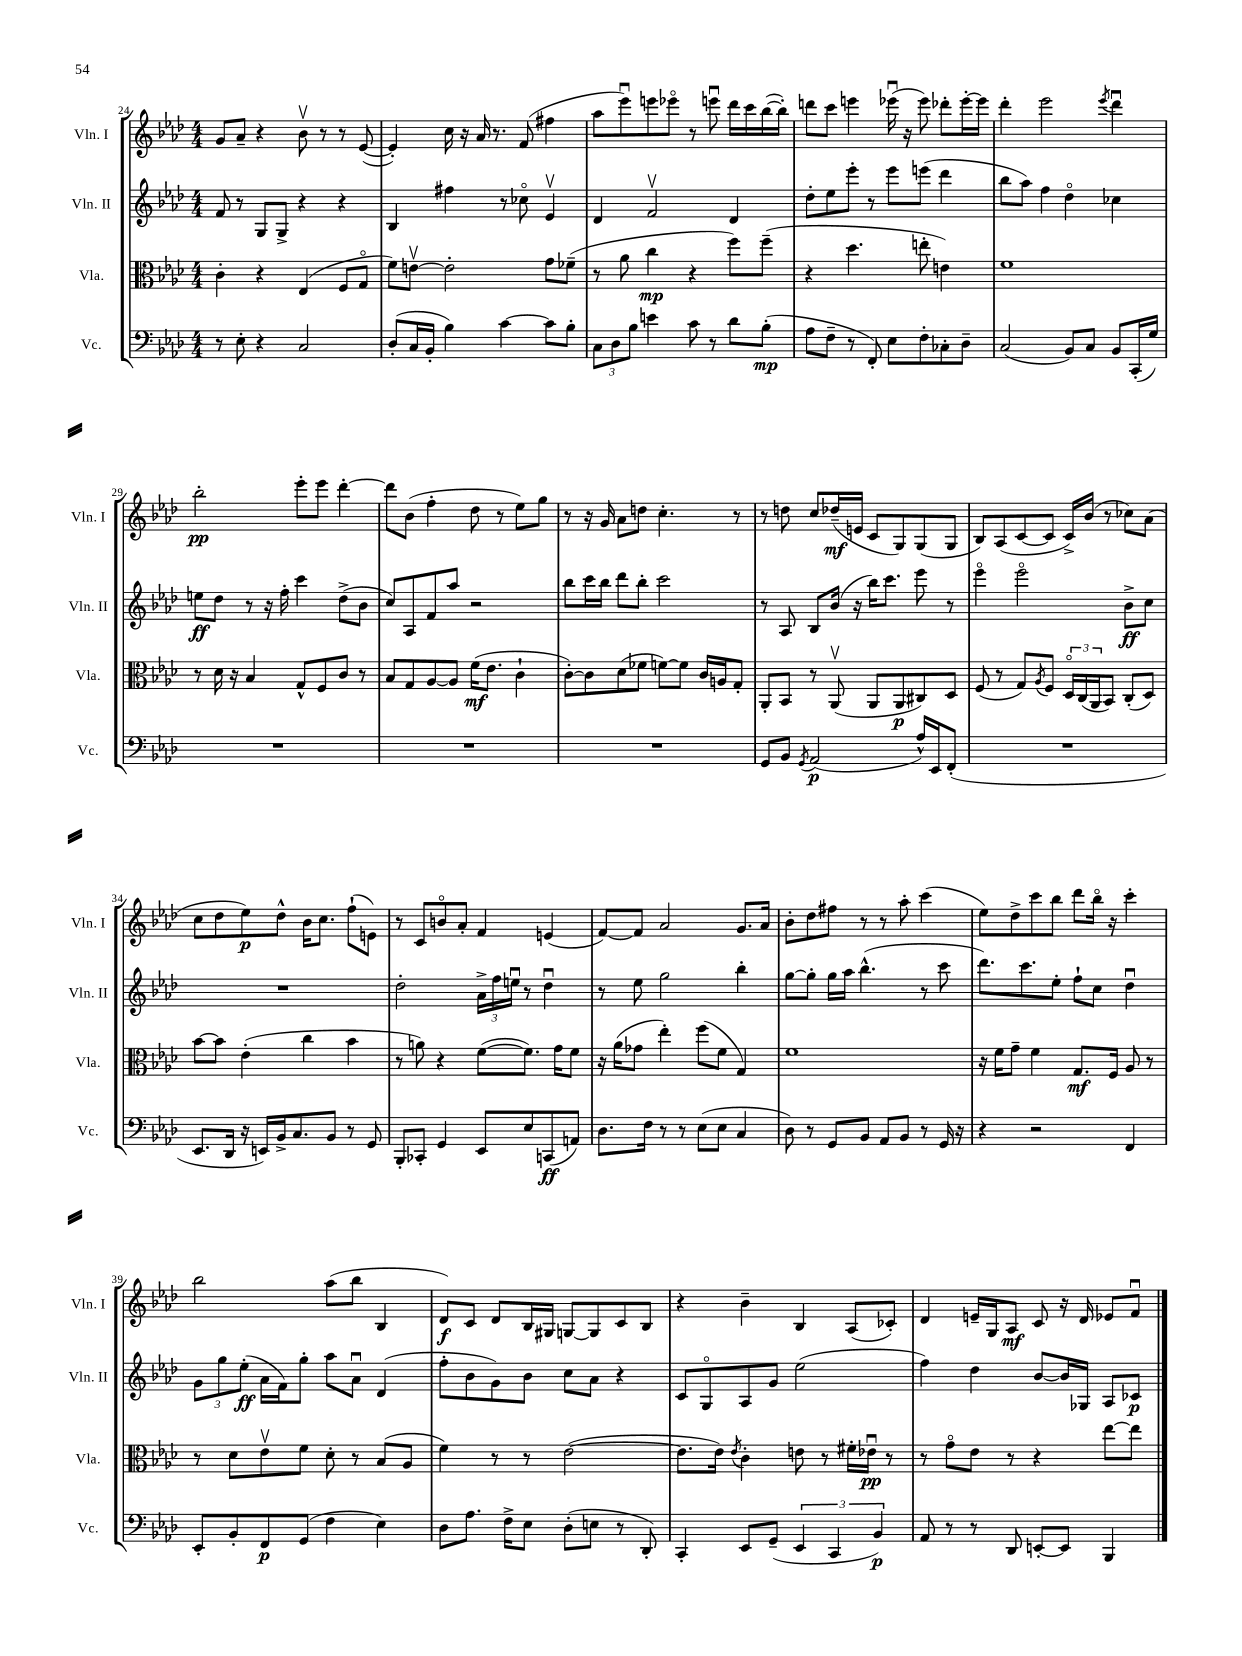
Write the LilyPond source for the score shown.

<<
\new StaffGroup <<
\new Staff = "s0" \with { instrumentName = "Vln. I" shortInstrumentName = "Vln. I" } {
    \clef treble \key aes \major \numericTimeSignature \time 4/4
    g'8 aes'8-- r4 bes'8\upbow r8 r8 ees'8~( |
    ees'4-.) c''16 r16 aes'16 r8. f'8( fis''4 |
    aes''8 ees'''8\downbow) e'''8 ees'''8\flageolet r8 e'''8\downbow des'''16 c'''16 bes''16~( bes''16-.) |
    d'''8 c'''8 e'''4 ees'''16\downbow( r16 ees'''8) des'''8-. ees'''16~-. ees'''16 |
    des'''4-. ees'''2 \acciaccatura { ees'''8 } des'''4\downbow |
    bes''2-.\pp ees'''8-. ees'''8 des'''4~-. |
    des'''8 bes'8( f''4-. des''8 r8 ees''8) g''8 |
    r8 r16 g'16 aes'8 d''8 c''4.-. r8 |
    r8 d''8 c''8 des''16--\mf( e'16 c'8 g8) g8( g8 |
    bes8) aes8( c'8~ c'8 c'16->) bes'16( r8 ces''8) aes'8( |
    c''8 des''8 ees''8\p) des''8-^ bes'16 c''8. f''8-!( e'8) |
    r8 c'8 b'8\flageolet aes'8-. f'4 e'4( |
    f'8~) f'8 aes'2 g'8. aes'16 |
    bes'8-. des''8 fis''8 r8 r8 aes''8-. c'''4( |
    ees''8) des''8-> c'''8 bes''8 des'''8 bes''16\flageolet r16 c'''4-. |
    bes''2 aes''8( bes''8 bes4 |
    des'8\f) c'8 des'8 bes16 gis16 g8~ g8 c'8 bes8 |
    r4 bes'4-- bes4 aes8( ces'8-.) |
    des'4 e'16-- g16 aes8\mf c'8 r16 des'16 ees'8 f'8\downbow \bar "|." |
}
\new Staff = "s1" \with { instrumentName = "Vln. II" shortInstrumentName = "Vln. II" } {
    \clef treble \key aes \major \numericTimeSignature \time 4/4
    f'8 r8 g8 g8-> r4 r4 |
    bes4 fis''4 r8 ces''8\flageolet ees'4\upbow |
    des'4 f'2\upbow des'4 |
    des''8-. ees''8 ees'''8-. r8 ees'''8 e'''8( des'''4 |
    bes''8 aes''8) f''4 des''4\flageolet ces''4 |
    e''8\ff des''8 r8 r16 f''16-. c'''4 des''8->( bes'8 |
    c''8) aes8 f'8 aes''8 r2 |
    bes''8 c'''16 bes''16 des'''8 bes''8-. c'''2 |
    r8 aes8 bes8 bes'16( r16 bes''16) c'''8. ees'''8 r8 |
    ees'''4\flageolet ees'''2\flageolet bes'8->\ff c''8 |
    R1 |
    des''2-. \tuplet 3/2 { aes'16-> f''16 e''16\downbow } r8 des''4\downbow |
    r8 ees''8 g''2 bes''4-. |
    g''8~ g''8-. g''16 aes''16 bes''4.-^( r8 c'''8 |
    des'''8.) c'''8. ees''8-. f''8-! c''8 des''4\downbow |
    \tuplet 3/2 { g'8 g''8 ees''8-.\ff( } aes'16 f'16) g''8-. aes''8 aes'8\downbow des'4( |
    f''8-. bes'8 g'8) bes'8 c''8 aes'8 r4 |
    c'8 g8\flageolet aes8 g'8 ees''2( |
    f''4) des''4 bes'8~ bes'16 ges16 aes8 ces'8\p \bar "|." |
}
\new Staff = "s2" \with { instrumentName = "Vla." shortInstrumentName = "Vla." } {
    \clef alto \key aes \major \numericTimeSignature \time 4/4
    c'4-. r4 ees4( f8 g8\flageolet |
    f'8) e'8~\upbow e'2-. g'8 fes'8--( |
    r8 aes'8 c''4\mp r4 f''8) f''8--( |
    r4 des''4. e''8-. e'4) |
    f'1 |
    r8 des'16 r16 bes4 g8-^ f8 c'8 r8 |
    bes8 g8 aes8~ aes8 f'16\mf( ees'8. c'4-! |
    c'8~-.) c'8 des'8( fes'8 f'8~) f'8 c'16 a16 g8-. |
    aes,8-. bes,8 r8 aes,8\upbow( aes,8 aes,8\p cis8) des8 |
    f8( r8 g8) \acciaccatura { aes8 } f8 \tuplet 3/2 { des16\flageolet c16( aes,16 } bes,8) c8-.( des8) |
    bes'8~ bes'8 ees'4-.( c''4 bes'4 |
    r8 a'8) r4 f'8~( f'8.) g'16 f'8 |
    r16 aes'16( ges'8 ees''4-.) f''8( f'8 g4) |
    f'1 |
    r16 f'16 g'8-- f'4 g8.\mf f16 aes8 r8 |
    r8 des'8 ees'8\upbow f'8 des'8-. r8 bes8( aes8 |
    f'4) r8 r8 ees'2~( |
    ees'8. ees'16) \acciaccatura { ees'8 } c'4-. e'8 r8 fis'16-. ees'16\downbow\pp r8 |
    r8 g'8\flageolet ees'8 r8 r4 ees''8~ ees''8 \bar "|." |
}
\new Staff = "s3" \with { instrumentName = "Vc." shortInstrumentName = "Vc." } {
    \clef bass \key aes \major \numericTimeSignature \time 4/4
    r8 ees8-. r4 c2 |
    des8-.( c16 bes,16-. bes4) c'4~ c'8 bes8-. |
    \tuplet 3/2 { c8 des8 bes8 } e'4 c'8 r8 des'8 bes8-.\mp( |
    aes8 f8-- r8 f,8-.) ees8 f8-. ces8-. des8-- |
    c2( bes,8) c8 bes,8 c,16-.( g16) |
    R1 |
    R1 |
    R1 |
    g,8 bes,8 \acciaccatura { g,8 } aes,2\p( aes16-^) ees,16 f,8-.( |
    R1 |
    ees,8. des,16 r16 e,16) bes,16-> c8. bes,8 r8 g,8 |
    bes,,8-. ces,8-. g,4 ees,8 ees8 c,8\ff( a,8) |
    des8. f16 r8 r8 ees8( ees8 c4 |
    des8) r8 g,8 bes,8 aes,8 bes,8 r8 g,16 r16 |
    r4 r2 f,4 |
    ees,8-. bes,8-. f,8\p g,8( f4 ees4) |
    des8 aes8. f16-> ees8 des8-.( e8 r8 des,8-.) |
    c,4-. ees,8 g,8--( \tuplet 3/2 { ees,4 c,4 bes,4\p) } |
    aes,8 r8 r8 des,8 e,8~-. e,8 bes,,4 \bar "|." |
}
>>
>>
\layout { \context { \Score currentBarNumber = #24 } }
